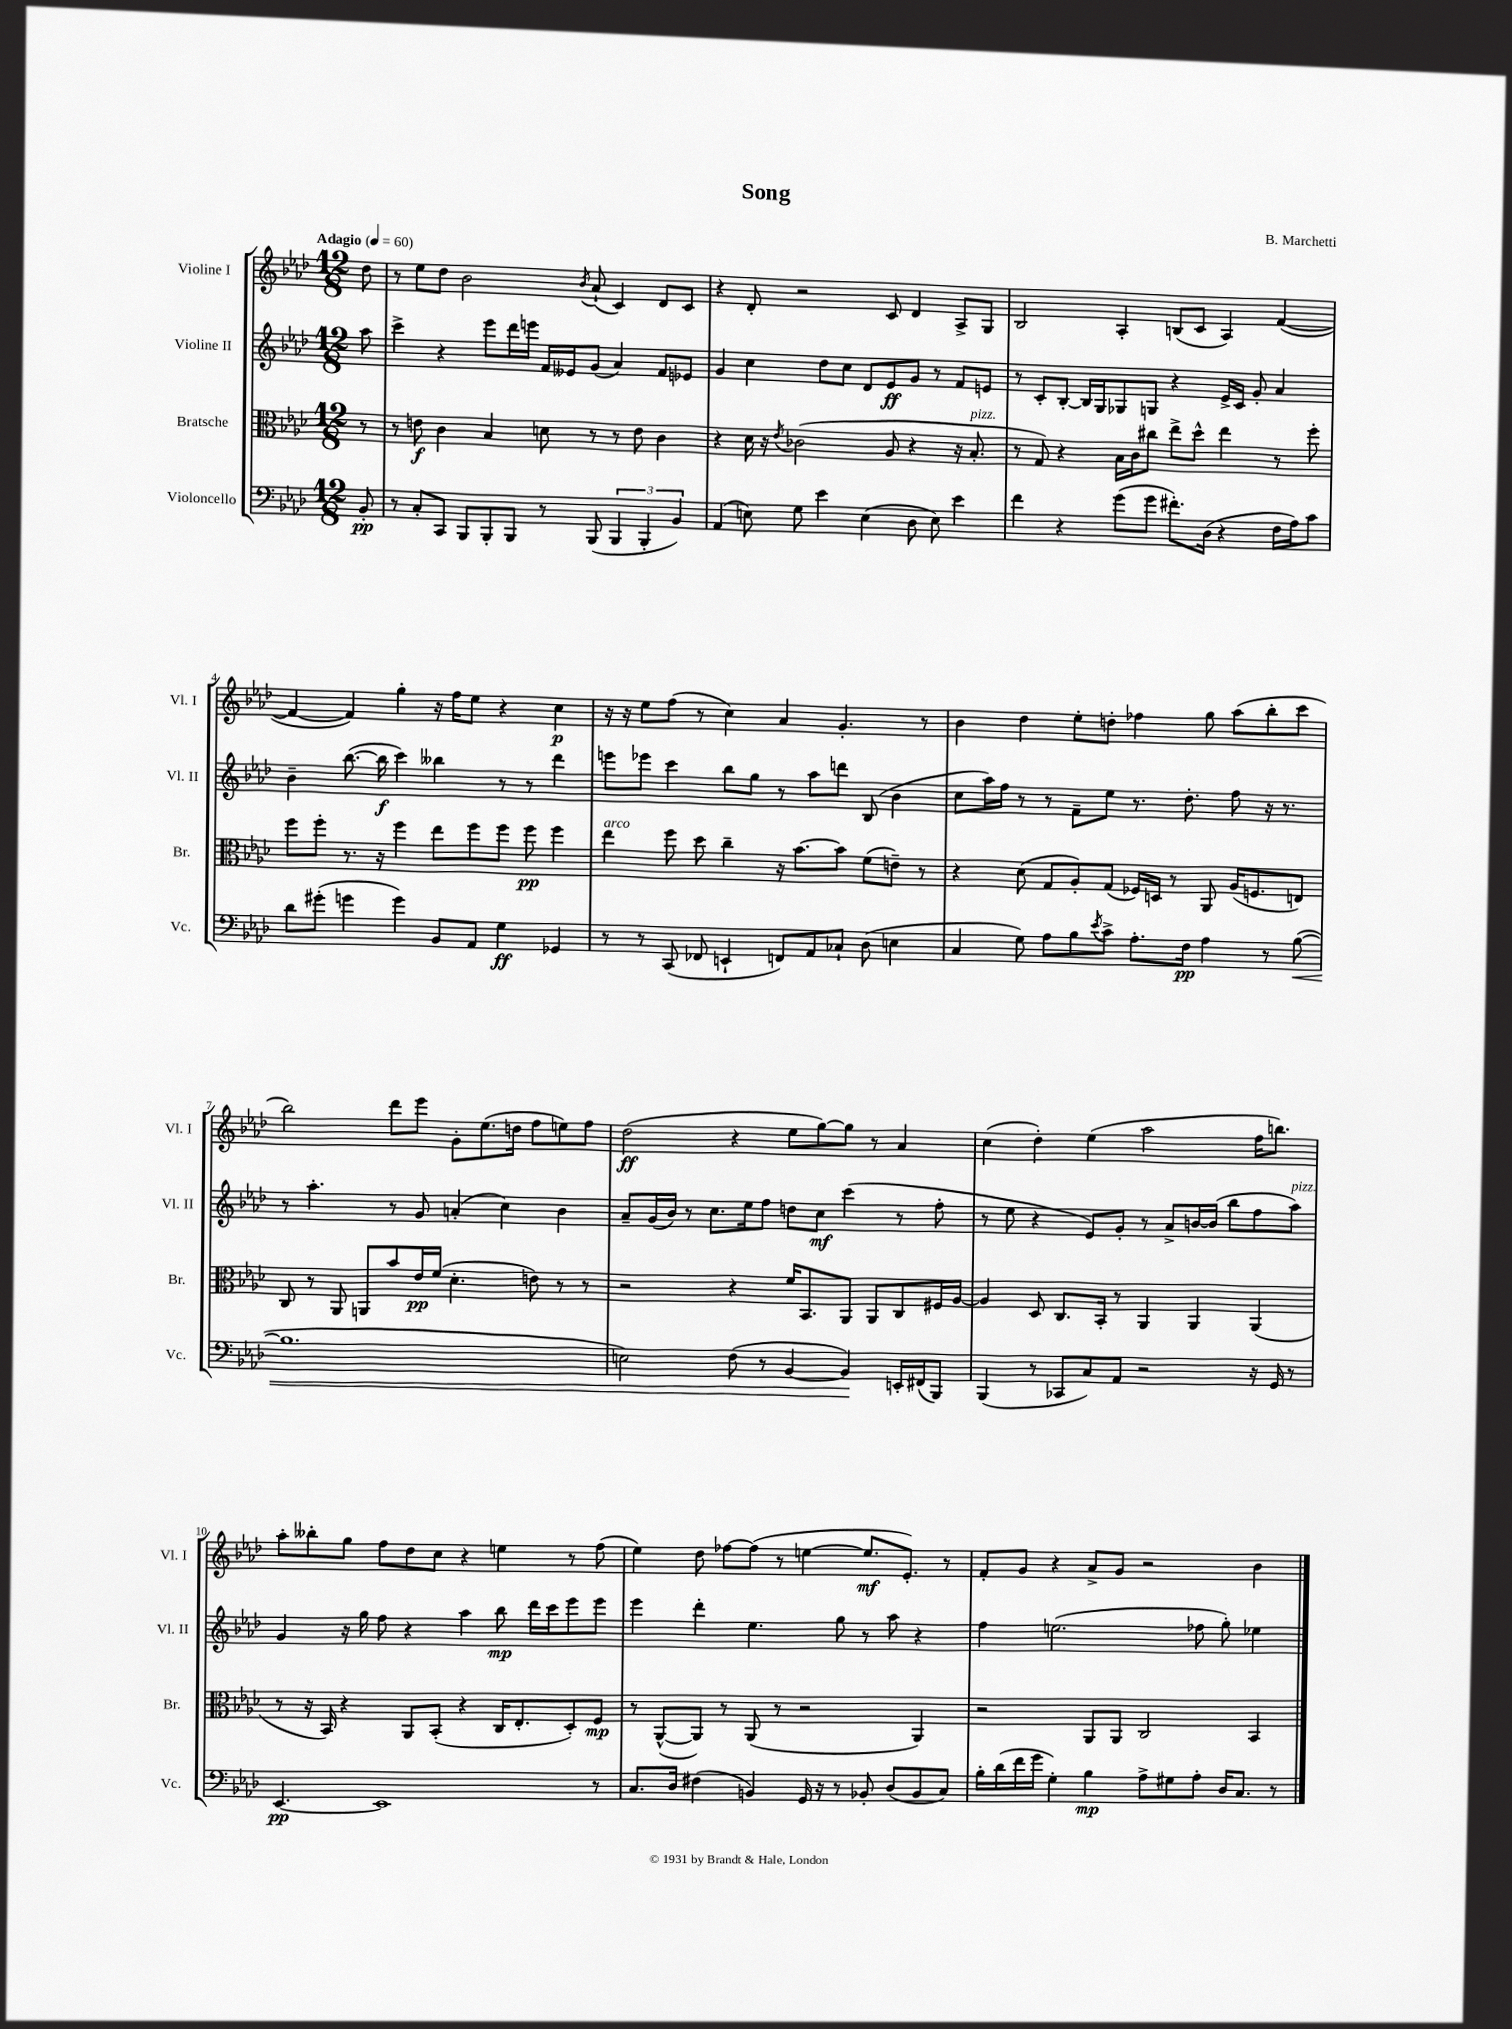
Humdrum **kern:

**kern	**dynam	**kern	**dynam	**kern	**dynam	**kern	**dynam
*part4	*part4	*part3	*part3	*part2	*part2	*part1	*part1
*staff4	*staff4	*staff3	*staff3	*staff2	*staff2	*staff1	*staff1
*I"Violoncello	*	*I"Bratsche	*	*I"Violine II	*	*I"Violine I	*
*I'Vc.	*	*I'Br.	*	*I'Vl. II	*	*I'Vl. I	*
*clefF4	*	*clefC3	*	*clefG2	*	*clefG2	*
*k[b-e-a-d-]	*	*k[b-e-a-d-]	*	*k[b-e-a-d-]	*	*k[b-e-a-d-]	*
*M12/8	*	*M12/8	*	*M12/8	*	*M12/8	*
*MM60	*	*MM60	*	*MM60	*	*MM60	*
=	=	=	=	=	=	=	=
!	!	!	!	!	!	!LO:TX:a:B:t=Adagio	!
8BB-'/	pp	8r	.	8aa-\	.	8dd-\	.
=1	=1	=1	=1	=1	=1	=1	=1
8r	.	8r	.	4ccc^\	.	8r	.
8C'/L	.	8en\	f	.	.	8ee-\L	.
8CC/J	.	4c\	.	4r	.	8dd-\J	.
8BBB-/L	.	.	.	.	.	2b-\	.
8BBB-'/	.	4B-/	.	8eee-\L	.	.	.
8BBB-/J	.	.	.	16ddd-\L	.	.	.
.	.	.	.	16eeen\JJ	.	.	.
8r	.	8dn\	.	16f/LL	.	.	.
.	.	.	.	16e--X/J	.	.	.
.	.	.	.	.	.	8qb-/	.
(8BBB-/	.	8r	.	(8g/J	.	(8a-`/	.
6BBB-/	.	8r	.	4a-/)	.	4c/)	.
.	.	8e\	.	.	.	.	.
6BBB-'/	.	.	.	.	.	.	.
.	.	4c\	.	8f/L	.	8d-/L	.
6BB-/)	.	.	.	.	.	.	.
.	.	.	.	8e-X/J	.	8c/J	.
=2	=2	=2	=2	=2	=2	=2	=2
(4AA-/	.	4r	.	4g/	.	4r	.
8En\)	.	16d-\	.	4cc\	.	8d-'/	.
.	.	16r	.	.	.	.	.
.	.	8qe-/	.	.	.	.	.
8G\	.	(2c-X\	.	.	.	2r	.
4e-\	.	.	.	8dd-\L	.	.	.
.	.	.	.	8cc\J	.	.	.
(4E\	.	.	.	8d-/L	.	.	.
.	.	8A-/	.	8e-/	ff	8c/	.
8D-\	.	4r	.	8g/J	.	4d-/	.
8E\)	.	.	.	8r	.	.	.
4e-\	.	16r	.	8f/L	.	8A-^/L	.
!	!	!LO:TX:a:i:t=pizz.	!	!	!	!	!
.	.	8.B-'/	.	.	.	.	.
.	.	.	.	8en/J	.	8G/J	.
=3	=3	=3	=3	=3	=3	=3	=3
4f\	.	8r	.	8r	.	2B-/	.
.	.	8G/)	.	8c'/L	.	.	.
4r	.	4r	.	[8B-'/J	.	.	.
.	.	.	.	16B-/LL]	.	.	.
.	.	.	.	16G/J	.	.	.
(8g\L	.	16B-\LL	.	8G-X/	.	4A-'/	.
.	.	16c\J	.	.	.	.	.
8g\J	.	8cc#X\J	.	8Gn/J	.	.	.
8.f#X'\L)	.	8ee-^\L	.	4r	.	(8Bn/L	.
.	.	8dd-^^\J	.	.	.	8c/J	.
(16D-\Jk	.	.	.	.	.	.	.
4r	.	4ee-\	.	16e-^/LL	.	4A-/)	.
.	.	.	.	16c/JJ	.	.	.
.	.	.	.	8g'/	.	.	.
16F\LL	.	8r	.	4a-/	.	([4f/	.
16A-\J)	.	.	.	.	.	.	.
8c\J	.	8ff'\	.	.	.	.	.
!!LO:LB:g=z
=4	=4	=4	=4	=4	=4	=4	=4
8d-\L	.	8ff\L	.	4b-~\	.	4f/_	.
(8g#X'\J	.	8ff'\J	.	.	.	.	.
4gn\	.	8.r	.	([8.bb-\	.	4f/])	.
.	.	16r	.	16bb-\]	f	.	.
4g\)	.	4ff\	.	4ccc\)	.	4gg'\	.
8BB-/L	.	8ee-\L	.	4bb--X\	.	16r	.
.	.	.	.	.	.	16ff\KL	.
8AA-/J	.	8ff\	.	.	.	8ee-\J	.
4G\	ff	8ff\J	.	8r	.	4r	.
.	.	8ff\	pp	8r	.	.	.
4GG-X/	.	4ff\	.	4ddd-\	.	4cc\	p
=5	=5	=5	=5	=5	=5	=5	=5
!	!	!LO:TX:a:i:t=arco	!	!	!	!	!
8r	.	4ee-\	.	8eeen\L	.	16r	.
.	.	.	.	.	.	16r	.
8r	.	.	.	8eee-X\J	.	8ee-\L	.
(8CC/	.	8ff\	.	4ccc\	.	(8ff\J	.
8FF-X/	.	8dd-\	.	.	.	8r	.
4EEn`/	.	4cc~\	.	8bb-\L	.	4cc\)	.
.	.	.	.	8gg\J	.	.	.
8FFn/L)	.	16r	.	8r	.	4a-/	.
.	.	[8.b-\L	.	.	.	.	.
8AA-/	.	.	.	8aa-\L	.	.	.
8C-X`/J	.	8b-\J]	.	8dddn\J	.	4.g'/	.
(8D-\	.	(8f\L	.	(8B-/	.	.	.
4En\	.	8en~\J)	.	4b-\	.	.	.
.	.	8r	.	.	.	8r	.
=6	=6	=6	=6	=6	=6	=6	=6
4C/	.	4r	.	8cc\L	.	4b-\	.
.	.	.	.	16aa-\L)	.	.	.
.	.	.	.	16ff\JJ	.	.	.
8G\)	.	(8d-\	.	8r	.	4dd-\	.
8A-\L	.	8G/L	.	8r	.	.	.
8B-\	.	8A-'/)	.	8f~\L	.	8ee-'\L	.
8qe-/	.	.	.	.	.	.	.
8c^\J	.	(8G/J	.	8ee-\J	.	8ddn'\J	.
8.A-'\L	.	16F-X/LL)	.	8.r	.	4ff-X\	.
.	.	16Dn/JJ	.	.	.	.	.
.	.	8r	.	.	.	.	.
16F\Jk	pp	.	.	8.dd-'\	.	.	.
4A-\	.	8AA-/	.	.	.	8gg\	.
.	.	(16A-/KL	.	8ff\	.	(8aa-\L	.
.	.	8.Fn/	.	.	.	.	.
8r	.	.	.	16r	.	8bb-'\	.
.	.	.	.	8.r	.	.	.
!	!LO:HP:b	!	!	!	!	!	!
([8B-\	<	8En/J)	.	.	.	8ccc\J	.
!!LO:LB:g=z
=7	=7	=7	=7	=7	=7	=7	=7
1.B-]	.	8C/	.	8r	.	2bb-\)	.
.	.	8r	.	4.aa-'\	.	.	.
.	.	8AA-/	.	.	.	.	.
.	.	8AAn/L	.	.	.	.	.
.	.	8b-/	.	8r	.	8ddd-\L	.
.	.	16e-/L	pp	8g/	.	8eee-\J	.
.	.	(16f/JJ	.	.	.	.	.
.	.	4.d-'\	.	(4an'/	.	8g'\L	.
.	.	.	.	.	.	(8.ee-\	.
.	.	.	.	4cc\)	.	.	.
.	.	.	.	.	.	16ddn\Jk	.
.	.	8en\)	.	.	.	8ff\L	.
.	.	8r	.	4b-\	.	8een\)	.
.	.	8r	.	.	.	8ff\J	.
=8	=8	=8	=8	=8	=8	=8	=8
2En\)	.	2r	.	8a-~/L	.	(2dd-\	ff
.	.	.	.	(16g/L	.	.	.
.	.	.	.	16b-/JJ)	.	.	.
.	.	.	.	8r	.	.	.
.	.	.	.	8.cc\L	.	.	.
(8F\	.	4r	.	.	.	4r	.
.	.	.	.	16ee-\k	.	.	.
8r	.	.	.	8ff\J	.	.	.
[4BB-/	.	16f/KL	.	8ddn\L	.	8ee-\L	.
.	.	8.BB-/	.	.	.	.	.
.	.	.	.	8cc\J	mf	[8gg\)	.
4BB-/])	.	8AA-/J	.	(4ccc\	.	8gg\J]	.
.	.	8AA-/L	.	.	.	8r	.
16EEn'/LL	[	8C/	.	8r	.	4a-/	.
(16FF#X/J	.	.	.	.	.	.	.
8BBB-/J)	.	16F#X/L	.	8ff'\	.	.	.
.	.	[16A-/JJ	.	.	.	.	.
=9	=9	=9	=9	=9	=9	=9	=9
(4BBB-/	.	4A-/]	.	8r	.	(4cc\	.
.	.	.	.	8ee-\	.	.	.
8r	.	8D-/	.	4r	.	4dd-'\)	.
8CC-X/L	.	8.C/L	.	.	.	.	.
8C/)	.	.	.	8e-/L)	.	(4ee-\	.
.	.	16BB-'/Jk	.	.	.	.	.
8AA-/J	.	8r	.	8g'/J	.	.	.
2r	.	4AA-/	.	8r	.	2aa-\	.
.	.	.	.	8a-^/L	.	.	.
.	.	4AA-/	.	[16bn/L	.	.	.
.	.	.	.	(16b/JJ]	.	.	.
.	.	.	.	8bb-\L	.	.	.
16r	.	(4AA-/	.	8ff\	.	16ff\KL	.
16GG/	.	.	.	.	.	8.bbn\J)	.
!	!	!	!	!LO:TX:a:i:t=pizz.	!	!	!
8r	.	.	.	8aa-\J)	.	.	.
!!LO:LB:g=z
=10	=10	=10	=10	=10	=10	=10	=10
[4.EE-/	pp	8r	.	4g/	.	8aa-'\L	.
.	.	16r	.	.	.	8bb--X'\	.
.	.	16BB-/)	.	.	.	.	.
.	.	4r	.	16r	.	8gg\J	.
.	.	.	.	16gg\	.	.	.
1EE-]	.	.	.	8ff\	.	8ff\L	.
.	.	8AA-/L	.	4r	.	8dd-\	.
.	.	(8BB-'/J	.	.	.	8cc\J	.
.	.	4r	.	4aa-\	.	4r	.
.	.	16C/KL	.	8bb-\	mp	4een\	.
.	.	8.E-'/	.	.	.	.	.
.	.	.	.	16ddd-\LL	.	.	.
.	.	.	.	16ccc\J	.	.	.
.	.	8D-'/)	.	8eee-\	.	8r	.
8r	.	8F/J	mp	8eee-\J	.	(8ff\	.
=11	=11	=11	=11	=11	=11	=11	=11
8.C/L	.	8r	.	4eee-\	.	4ee-\)	.
.	.	([8AA-^^/L	.	.	.	.	.
16D-/Jk	.	.	.	.	.	.	.
(4F#X\	.	8AA-/J])	.	4ddd-'\	.	8dd-\	.
.	.	8r	.	.	.	[8ff-X\L	.
4BBn/)	.	(8AA-/	.	4.ee-\	.	(8ff-\J]	.
.	.	8r	.	.	.	8r	.
16GG/	.	2r	.	.	.	[4een\	.
16r	.	.	.	.	.	.	.
8r	.	.	.	8gg\	.	.	.
8BB-X'/	.	.	.	8r	.	8.ee/L]	mf
(8D-/L	.	.	.	8aa-\	.	.	.
.	.	.	.	.	.	8.e-'/J)	.
8BB-/	.	4AA-/)	.	4r	.	.	.
8C/J)	.	.	.	.	.	8r	.
=12	=12	=12	=12	=12	=12	=12	=12
16B-'\LL	.	2r	.	4ff\	.	8f'/L	.
(16d-\	.	.	.	.	.	.	.
16f\	.	.	.	.	.	8g/J	.
16g\JJ	.	.	.	.	.	.	.
4G'\)	.	.	.	(2.een\	.	4r	.
4B-\	mp	8AA-/L	.	.	.	8a-^/L	.
.	.	8AA-/J	.	.	.	8g/J	.
8A-^\L	.	2C/	.	.	.	2r	.
8G#X\	.	.	.	.	.	.	.
8A-'\J	.	.	.	8ff-X\	.	.	.
16D-/KL	.	.	.	8gg'\)	.	.	.
8.C/J	.	.	.	.	.	.	.
.	.	4BB-/	.	4ee-X\	.	4b-\	.
8r	.	.	.	.	.	.	.
==	==	==	==	==	==	==	==
*-	*-	*-	*-	*-	*-	*-	*-
